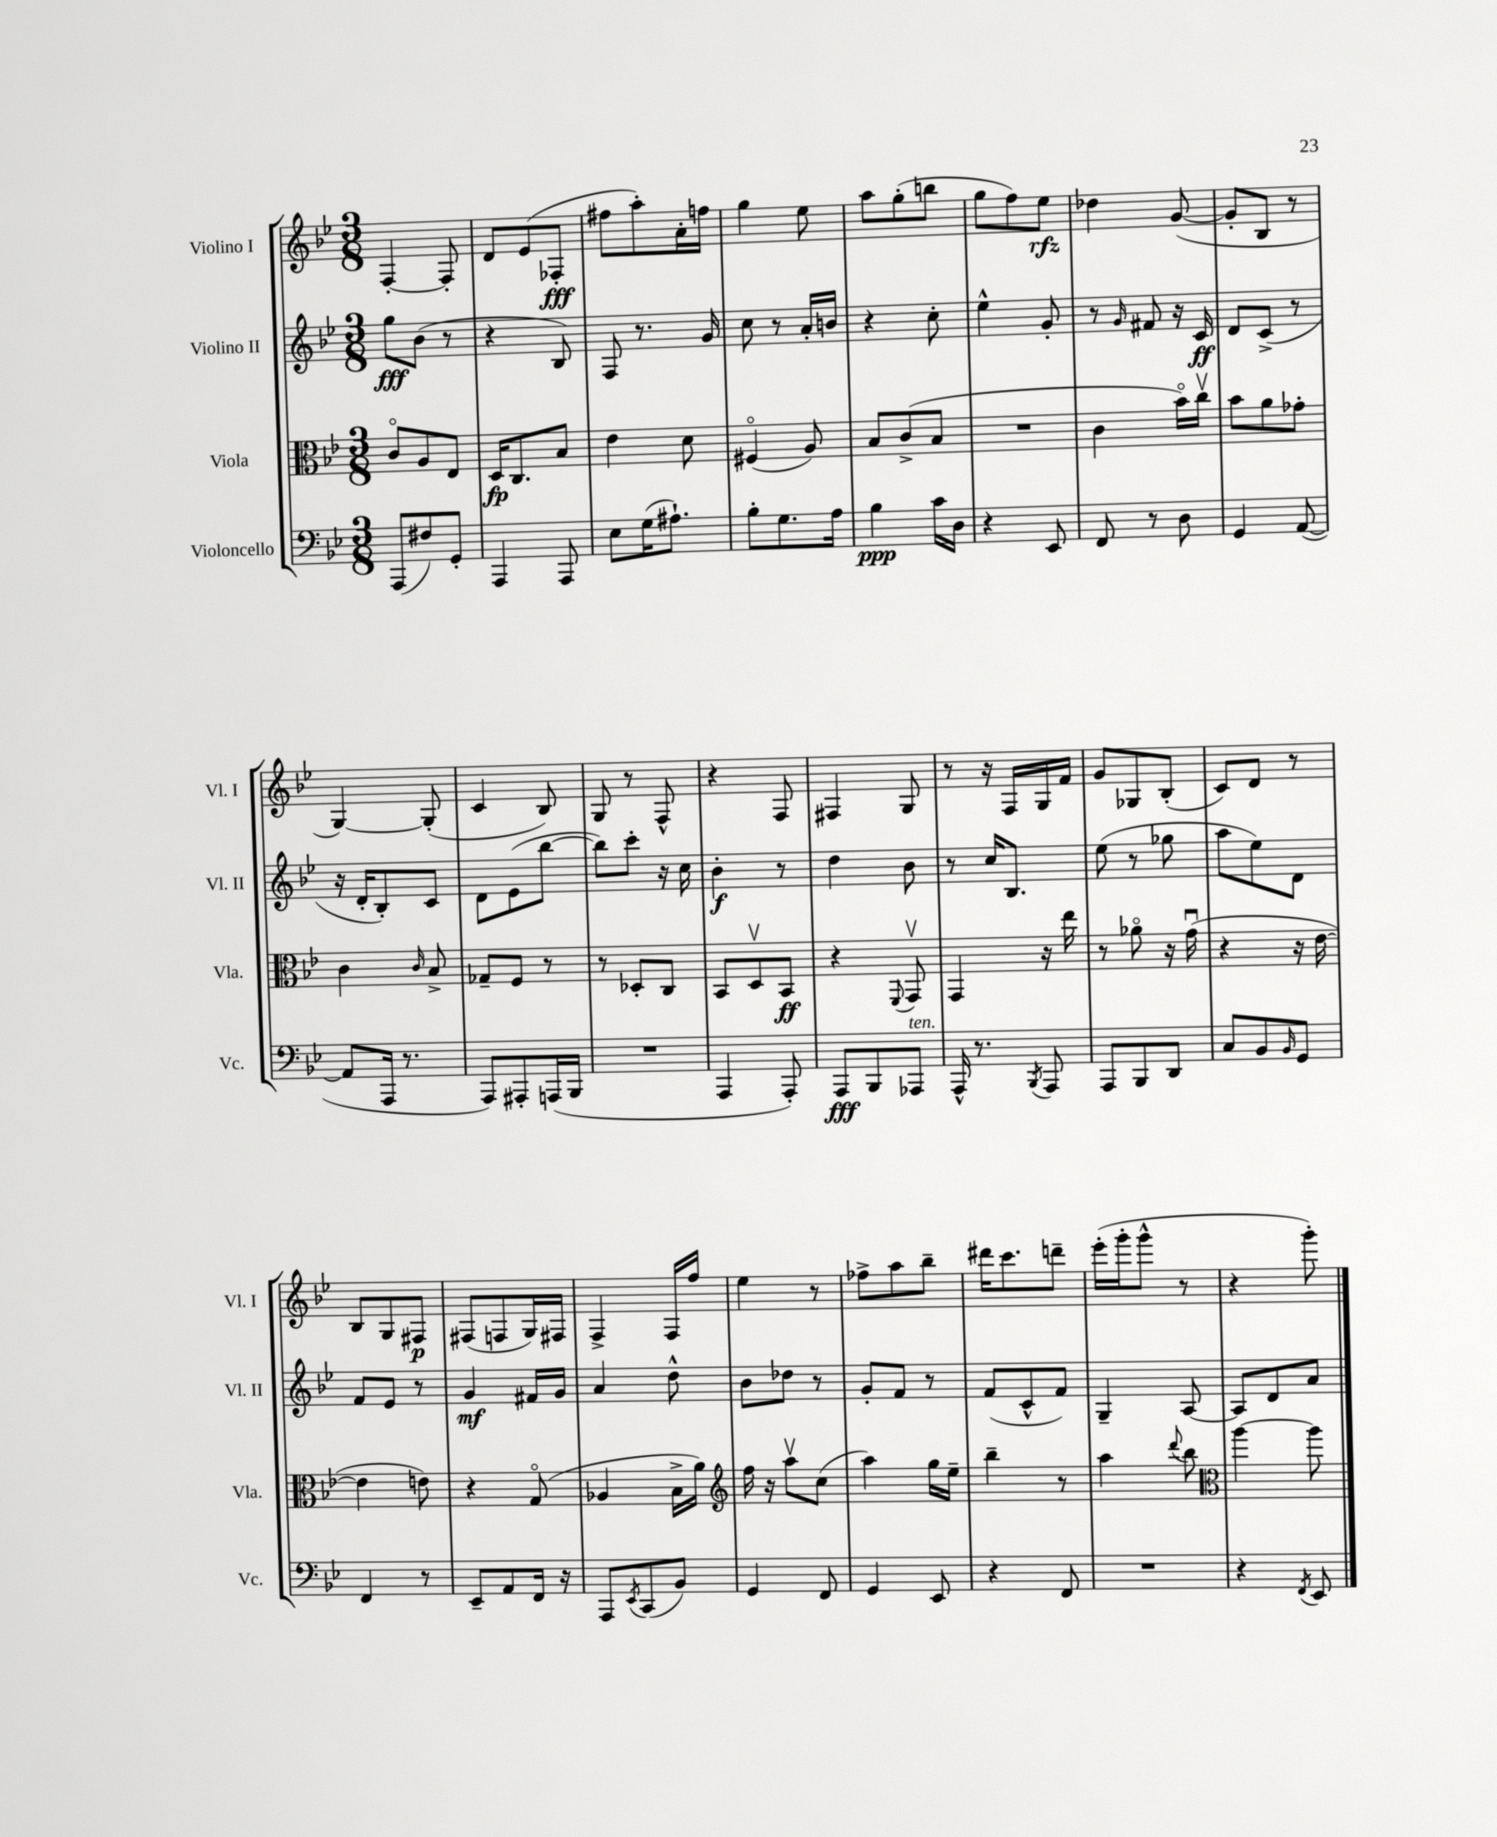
<<
\new StaffGroup <<
\new Staff = "s0" \with { instrumentName = "Violino I" shortInstrumentName = "Vl. I" } {
    \clef treble \key bes \major \numericTimeSignature \time 3/8
    f4~-. f8-. |
    d'8 ees'8( fes8-.\fff |
    fis''8 a''8-.) a'16-. f''16 |
    g''4 ees''8 |
    a''8 g''8-.( b''8 |
    g''8 f''8) ees''8\rfz |
    des''4 g'8~( |
    g'8-. bes8 r8 |
    g4~) g8-.( |
    c'4 bes8) |
    g8 r8 f8-^ |
    r4 f8 |
    fis4 g8 |
    r8 r16 f16 g16 f'16 |
    g'8 ges8 bes8-.( |
    c'8) d'8 r8 |
    bes8 g8 fis8\p |
    fis8( f8 g16) fis16 |
    f4-> f16 f''16 |
    ees''4 r8 |
    fes''8-> a''8 bes''8-- |
    dis'''16 c'''8. d'''8-- |
    ees'''16-.( g'''16-. g'''8-^ r8 |
    r4 g'''8-.) \bar "|." |
}
\new Staff = "s1" \with { instrumentName = "Violino II" shortInstrumentName = "Vl. II" } {
    \clef treble \key bes \major \numericTimeSignature \time 3/8
    g''8\fff bes'8( r8 |
    r4 bes8) |
    f8 r8. g'16 |
    c''8 r8 a'16-. b'16 |
    r4 c''8-. |
    ees''4-^ g'8-. |
    r8 \grace { g'16 } fis'8 r16 c'16\ff |
    d'8 c'8->( r8 |
    r16 d'16-. bes8-.) c'8 |
    d'8 ees'8( bes''8~ |
    bes''8) c'''8-. r16 c''16 |
    bes'4-.\f r8 |
    d''4 bes'8 |
    r8 c''16 bes8. |
    ees''8( r8 ges''8 |
    a''8 ees''8) d'8 |
    f'8 ees'8 r8 |
    g'4\mf fis'16 g'16 |
    a'4 d''8-^ |
    bes'8 des''8 r8 |
    g'8-. f'8 r8 |
    f'8( c'8-^ f'8) |
    g4-- a8~ |
    a8 d'8 a'8 \bar "|." |
}
\new Staff = "s2" \with { instrumentName = "Viola" shortInstrumentName = "Vla." } {
    \clef alto \key bes \major \numericTimeSignature \time 3/8
    c'8\flageolet a8 ees8 |
    d16\fp c8. bes8 |
    ees'4 d'8 |
    fis4\flageolet( a8) |
    bes8 c'8->( bes8 |
    R4. |
    c'4 bes'16\flageolet) c''16\upbow |
    bes'8 a'8 ges'8-. |
    c'4 \grace { c'16 } bes8-> |
    ges8-- f8 r8 |
    r8 des8-. c8 |
    bes,8 d8\upbow bes,8\ff |
    r4 \appoggiatura { f,8 } g,8\upbow |
    g,4 r16 ees''16 |
    r8 aes'8\flageolet r16 g'16\downbow( |
    r4 r16 ees'16~ |
    ees'4 e'8) |
    r4 g8\flageolet( |
    aes4 bes16-> a'16) |
    \clef treble f''16 r16 a''8\upbow c''8( |
    a''4) g''16 ees''16-- |
    bes''4-- r8 |
    a''4 \appoggiatura { d'''8 } bes''8 |
    \clef alto a''4~ a''8 \bar "|." |
}
\new Staff = "s3" \with { instrumentName = "Violoncello" shortInstrumentName = "Vc." } {
    \clef bass \key bes \major \numericTimeSignature \time 3/8
    a,,8( fis8) g,8-. |
    a,,4 a,,8 |
    ees8 g16( ais8.-!) |
    bes8-. g8. a16 |
    bes4\ppp c'16 d16 |
    r4 ees,8 |
    f,8 r8 d8 |
    g,4 a,8~( |
    a,8 a,,16 r8. |
    a,,8) ais,,8-. a,,16( bes,,16 |
    R4. |
    a,,4 a,,8-.) |
    a,,8\fff bes,,8 aes,,8^\markup { \italic "ten." } |
    a,,16-^ r8. \acciaccatura { bes,,8 } a,,8 |
    a,,8 bes,,8 d,8 |
    c8 bes,8 \grace { bes,16 } g,8 |
    f,4 r8 |
    ees,8-- a,8 f,16 r16 |
    a,,8 \acciaccatura { ees,8 } c,8( bes,8) |
    g,4 f,8 |
    g,4 ees,8 |
    r4 f,8 |
    R4. |
    r4 \acciaccatura { f,8 } ees,8 \bar "|." |
}
>>
>>
\layout { \context { \Score \remove "Bar_number_engraver" } }
